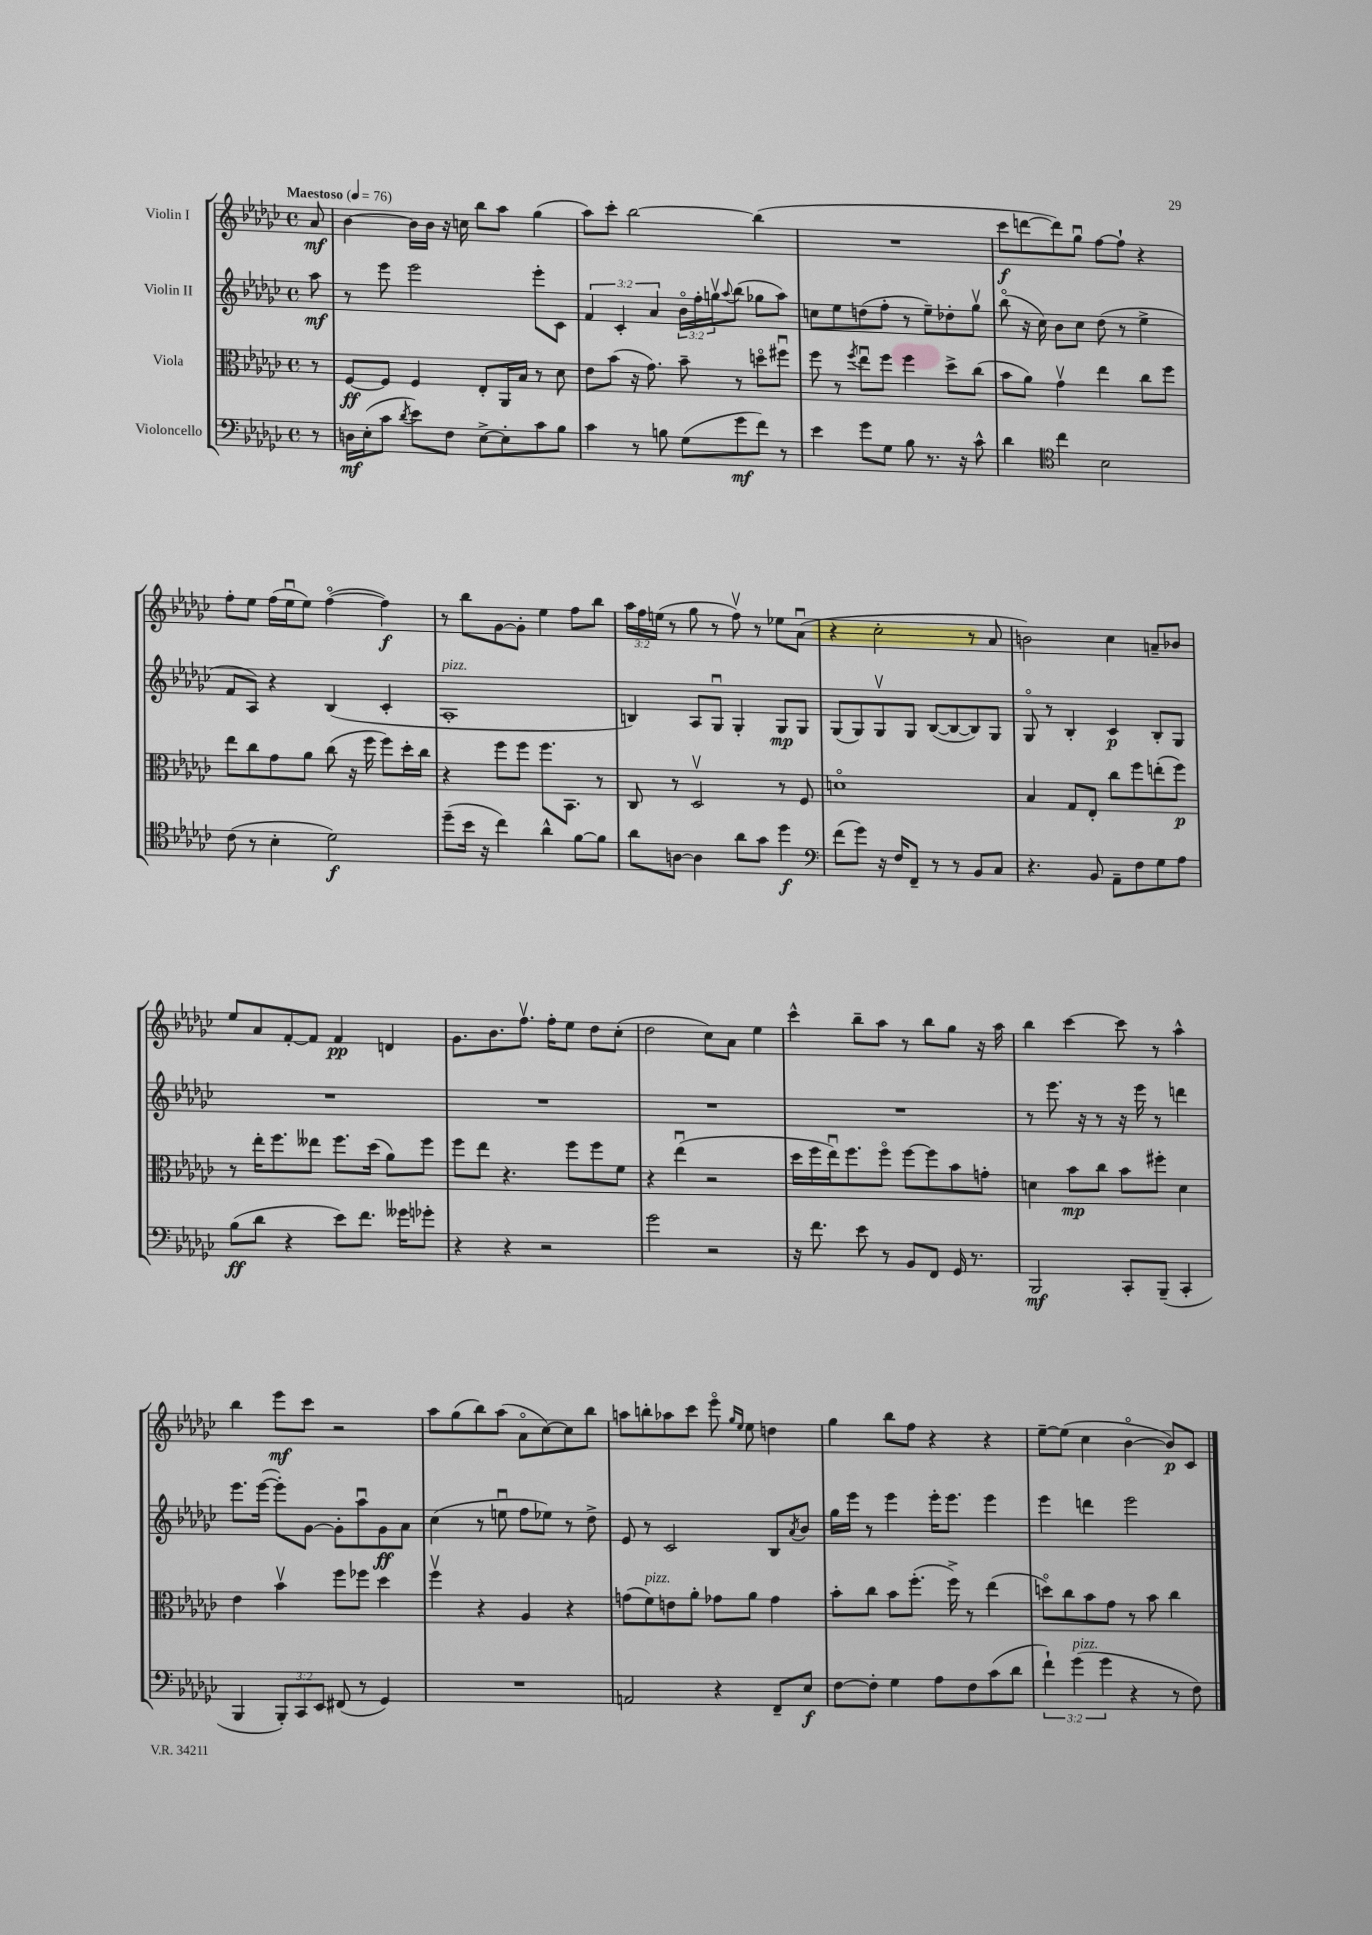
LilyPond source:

<<
\new StaffGroup <<
\new Staff = "s0" \with { instrumentName = "Violin I" } {
    \clef treble \key ges \major \defaultTimeSignature \time 4/4 \override Staff.TupletNumber.text = #tuplet-number::calc-fraction-text \partial 8 \tempo "Maestoso" 4 = 76
    aes'8\mf |
    bes'4~ bes'16 bes'16 r16 c''16 bes''8 aes''8 ges''4( |
    aes''8) ces'''8-. bes''2~ bes''4( |
    R1 |
    ces'''8\f d'''8~ d'''8) ges''8\downbow f''8~ f''8-! r4 |
    f''8-. ees''8 f''16( ees''16\downbow ees''8) f''4~\flageolet( f''4\f) |
    r8 bes''8 ges'8~ ges'8-. ees''4 f''8 bes''8 |
    \tuplet 3/2 { aes''16 f''16 e''16( } r8 ges''8 r8 f''8\upbow) r8 ees''8 aes'8\downbow( |
    r4 ces''2-. r8 aes'8 |
    b'2) ces''4 a'8-- bes'8 |
    ees''8 aes'8 f'8~-. f'8 f'4\pp d'4 |
    ges'8. bes'8. f''8.\upbow f''16-. ees''8 des''8 ces''8-.( |
    des''2 ces''8) aes'8 ees''4 |
    ces'''4-^ bes''8-- aes''8 r8 bes''8 ges''8 r16 aes''16 |
    bes''4 ces'''4~ ces'''8 r8 aes''4-^ |
    bes''4 ees'''8\mf ces'''8 r2 |
    aes''8 ges''8( bes''8) aes''8( aes'8\flageolet ces''8~) ces''8 bes''8 |
    a''8 b''8-. aes''8 ces'''8 ees'''8\flageolet \grace { ges''16 ees''16 } ees''8 d''4 |
    ges''4 bes''8 f''8 r4 r4 |
    ees''8~-- ees''8( ces''4 bes'4~\flageolet bes'8\p) ces'8 \bar "|." |
}
\new Staff = "s1" \with { instrumentName = "Violin II" } {
    \clef treble \key ges \major \defaultTimeSignature \time 4/4 \override Staff.TupletNumber.text = #tuplet-number::calc-fraction-text \partial 8
    aes''8\mf |
    r8 ees'''8 ees'''2 ees'''8-. ces'8 |
    \tuplet 3/2 { f'4 ces'4-. aes'4 } \tuplet 3/2 { bes'16\flageolet f''16-. g''16\upbow } \appoggiatura { aes''8 } bes''8( ges''8 aes''8) |
    c''8 ees''8 d''8( f''8-. r8 ees''8--) des''8-. ges''8\upbow |
    bes''8\flageolet( r16 ces''16) bes'8 ces''8 des''8( r8 ees''4-> |
    f'8 aes8) r4 bes4( ces'4-. |
    aes1-.^\markup { \italic "pizz." } |
    b4) aes8 ges8\downbow ges4-. ges8\mp ges8 |
    ges8( ges8) ges8\upbow ges8 bes8~( bes8~ bes8) ges8 |
    ges8\flageolet r8 bes4-. ces'4\p bes8-. ges8 |
    R1 |
    R1 |
    R1 |
    R1 |
    r8 ees'''8. r16 r8 r16 ees'''16 r8 d'''4 |
    ees'''8. ees'''16~( ees'''8-.) ges'8~ ges'8-. aes''8\downbow ges'8\ff aes'8 |
    ces''4( r8 e''8\downbow f''8 ees''8) r8 des''8-> |
    ees'8 r8 ces'2 bes8 \acciaccatura { aes'8 } bes'8 |
    ges''16 ees'''16 r8 ees'''4 ees'''16-. ees'''8. ees'''4 |
    ees'''4 d'''4 ees'''2 \bar "|." |
}
\new Staff = "s2" \with { instrumentName = "Viola" } {
    \clef alto \key ges \major \defaultTimeSignature \time 4/4 \partial 8
    r8 |
    f8~\ff f8 f4 ees8-. aes,16 bes16 r8 des'8 |
    ees'8 bes'8( r16 ges'8.) bes'8-- r8 d''8\flageolet fis''8\downbow |
    f''8 r8 \acciaccatura { f''8 } ees''8\downbow f''8 f''4 des''8-> ces''8( |
    bes'8 aes'8) ges'4\upbow ees''4 ces''8 f''8 |
    ees''8 ces''8 ges'8 aes'8 ces''8( r16 f''16 f''8) des''16-. ces''16 |
    r4 f''8 f''8 f''8. bes,8. r8 |
    ces8 r8 des2\upbow r8 f8 |
    d'1\flageolet |
    bes4 ges8 ees8-. ces''8 f''8 e''8-.( f''8\p) |
    r8 ees''16-. f''8. eeses''8 f''8. des''16( aes'8) f''8 |
    f''8 ees''8 r4. f''8 f''8 f'8 |
    r4 ees''4\downbow( r2 |
    des''16 f''16 ees''16\downbow) f''8. f''8\flageolet f''8~ f''8 bes'8 g'8-. |
    d'4 bes'8\mp ces''8 bes'8 fis''8-. d'4 |
    ees'4 bes'4\upbow f''8 fes''8 des''4 |
    f''4\upbow r4 aes4 r4 |
    g'8( f'8^\markup { \italic "pizz." }) e'8 aes'8-. ges'8 aes'8 ges'4 |
    bes'8-. ces''8 bes'8 f''8.-.( f''16->) r8 ees''4( |
    d''8\flageolet) ces''8 bes'8 ges'8 r8 bes'8 ces''4 \bar "|." |
}
\new Staff = "s3" \with { instrumentName = "Violoncello" } {
    \clef bass \key ges \major \defaultTimeSignature \time 4/4 \override Staff.TupletNumber.text = #tuplet-number::calc-fraction-text \partial 8
    r8 |
    d16\mf ees16-.( ces'8 \acciaccatura { des'8 } ees'8) f8 ees8~-> ees8-. ces'8 bes8 |
    ces'4 r8 b8 ges8( ges'8\mf f'8) r8 |
    ees'4 ges'8 ges8 bes8 r8. r16 ces'8-^ |
    des'4 \clef tenor ces''4 bes2 |
    ces'8( r8 bes4-. des'2\f) |
    des''8--( bes'16 r16 ces''4) aes'4-^ f'8~ f'8 |
    aes'8 a8~ a4 aes'8 ges'8 des''4\f |
    \clef bass f'8( ges'8) r16 f16 f,8-- r8 r8 bes,8 ces8 |
    r4. bes,8 aes,8-- f8 ges8 aes8 |
    bes8\ff( des'8 r4 ees'8) f'8. geses'16 ges'8-. |
    r4 r4 r2 |
    ges'2 r2 |
    r16 f'8. ees'8 r8 bes,8 f,8 ges,16 r8. |
    bes,,2\mf ces,8-. bes,,8--( ces,4-. |
    bes,,4 \tuplet 3/2 { bes,,8-.) ces,8 ees,8 } fis,8( r8 ges,4) |
    R1 |
    a,2 r4 f,8-- ees8\f |
    f8~ f8-. ges4 aes8 f8 ces'8( des'8 |
    \tuplet 3/2 { f'4-!) ges'4^\markup { \italic "pizz." }( ges'4 } r4 r8 f8) \bar "|." |
}
>>
>>
\layout { \context { \Score \remove "Bar_number_engraver" } }
